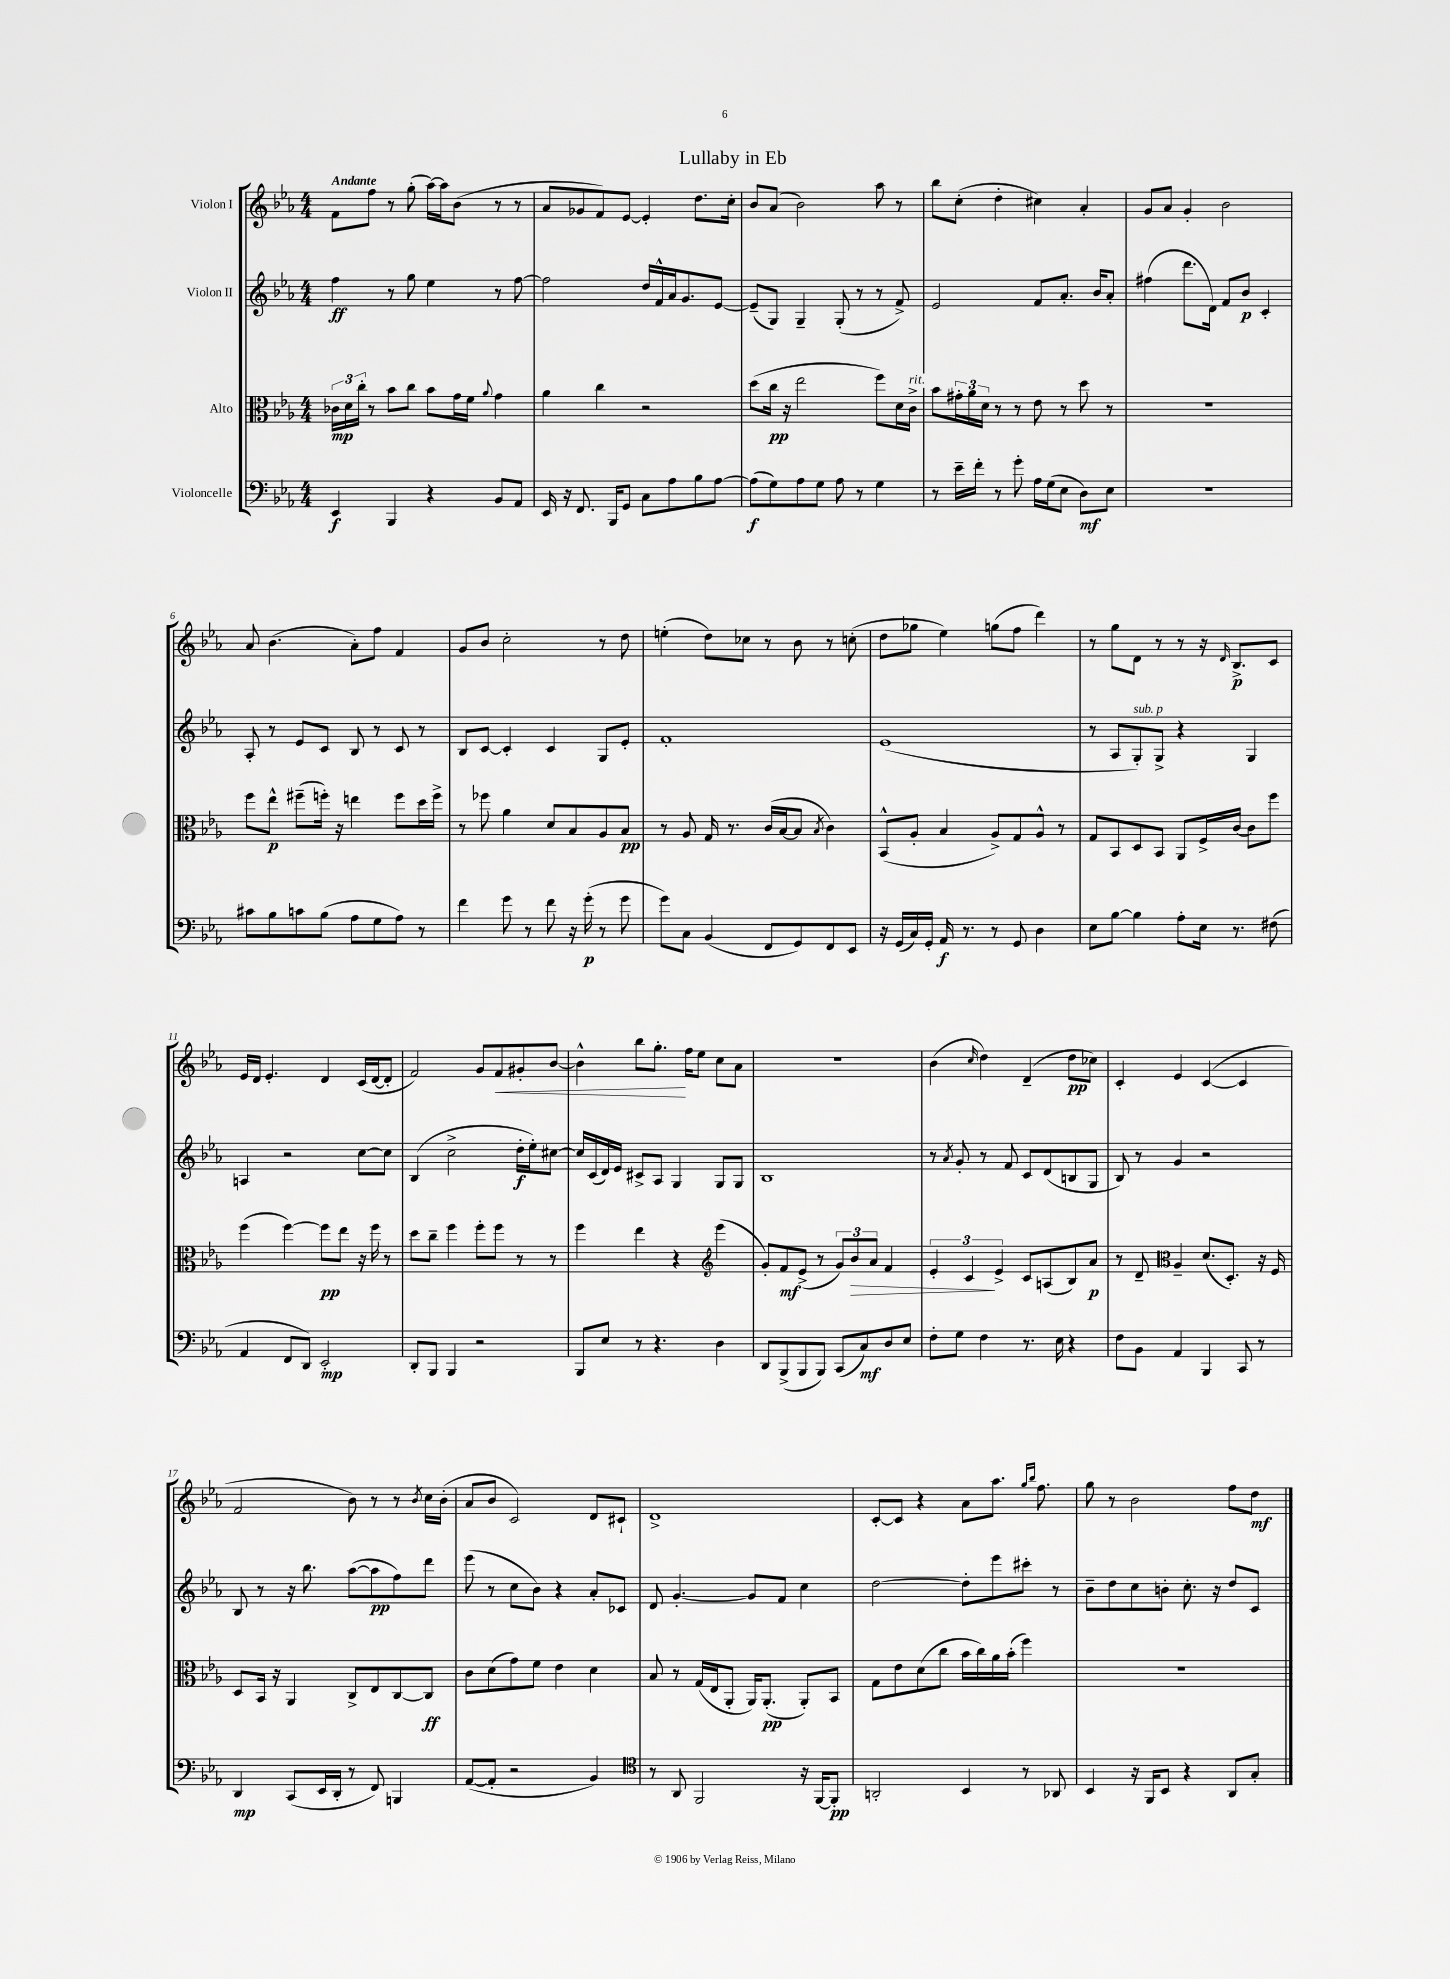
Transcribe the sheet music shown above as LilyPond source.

\header { title = "Lullaby in Eb" }
<<
\new StaffGroup <<
\new Staff = "s0" \with { instrumentName = "Violon I" } {
    \clef treble \key ees \major \numericTimeSignature \time 4/4 \tempo "Andante"
    f'8 f''8 r8 g''8-.( aes''16~) aes''16 bes'8( r8 r8 |
    aes'8 ges'8 f'8) ees'8~ ees'4-. d''8. c''16-. |
    bes'8 aes'8( bes'2) aes''8 r8 |
    bes''8 c''8-.( d''4-. cis''4) aes'4-. |
    g'8 aes'8 g'4-. bes'2 |
    aes'8 bes'4.( aes'8-.) f''8 f'4 |
    g'8 bes'8 c''2-. r8 d''8 |
    e''4-.( d''8) ces''8 r8 bes'8 r8 c''8-.( |
    d''8 ges''8 ees''4) g''8( f''8 d'''4) |
    r8 g''8 d'8 r8 r8 r16 \grace { d'16 } bes8.->\p c'8 |
    ees'16 d'16 ees'4.-. d'4 c'16( d'16~ d'8-. |
    f'2) g'8 f'8\< gis'8-. bes'8~ |
    bes'4-^ bes''8 g''8.-.\! f''16 ees''8 c''8 aes'8 |
    R1 |
    bes'4( \grace { c''16 } d''4) d'4--( d''8\pp ces''8) |
    c'4-. ees'4 c'4~( c'4 |
    f'2 bes'8) r8 r8 \acciaccatura { bes'8 } c''16 bes'16-.( |
    aes'8 bes'8 c'2) d'8 cis'8-! |
    d'1-> |
    c'8~-. c'8 r4 aes'8 aes''8. \grace { g''16 bes''16 } f''8. |
    g''8 r8 bes'2 f''8 d''8\mf \bar "|." |
}
\new Staff = "s1" \with { instrumentName = "Violon II" } {
    \clef treble \key ees \major \numericTimeSignature \time 4/4
    f''4\ff r8 g''8 ees''4 r8 f''8~ |
    f''2 d''16 f'16-^ aes'16 g'8. ees'8~ |
    ees'8--( g8) g4-- g8-.( r8 r8 f'8->) |
    ees'2 f'8 aes'8.-. bes'16 aes'8-. |
    fis''4( d'''8. d'16) f'8 bes'8\p c'4-. |
    aes8-. r8 ees'8 c'8 bes8 r8 c'8 r8 |
    bes8 c'8~ c'4-. c'4 g8 ees'8-. |
    f'1-. |
    ees'1( |
    r8 aes8 g8-.^\markup { \italic "sub. p" }) g8-> r4 g4 |
    a4 r2 c''8~ c''8 |
    bes4( c''2-> d''16-.\f ees''16-.) cis''8~ |
    cis''16 c'16( d'16) ees'16 cis'8-> aes8 g4 g8 g8 |
    bes1 |
    r8 \acciaccatura { aes'8 } g'8-. r8 f'8 c'8 d'8( b8 g8 |
    bes8) r8 g'4 r2 |
    bes8 r8 r16 bes''8. aes''8~( aes''8\pp f''8) d'''8 |
    ees'''8( r8 c''8 bes'8) r4 aes'8-. ces'8 |
    d'8 g'4.~-. g'8 f'8 c''4 |
    d''2~ d''8-. ees'''8 cis'''8-. r8 |
    bes'8-- d''8 c''8 b'8-. c''8.-. r16 d''8 c'8 \bar "|." |
}
\new Staff = "s2" \with { instrumentName = "Alto" } {
    \clef alto \key ees \major \numericTimeSignature \time 4/4
    \tuplet 3/2 { ces'16\mp d'16 c''16-. } r8 bes'8 c''8 bes'8 g'16 f'16 \appoggiatura { aes'8 } g'4 |
    aes'4 c''4 r2 |
    d''8( c''16\pp r16 ees''2 f''8) d'16 c'16->^\markup { \italic "rit." } |
    bes'8 \tuplet 3/2 { gis'16-. aes'16 d'16 } r8 r8 ees'8 r8 d''8 r8 |
    R1 |
    f''8 ees''8-^\p fis''8--( f''16-.) r16 e''4 f''8 d''16 f''16-> |
    r8 fes''8 aes'4 d'8 bes8 aes8 bes8\pp |
    r8 aes8 g16 r8. c'16( bes16~ bes8 \acciaccatura { bes8 } c'4) |
    bes,8-^( aes8-. bes4 aes8->) g8 aes8-^ r8 |
    g8 bes,8 d8 bes,8 aes,8 f16-> c'16~ c'8 f''8 |
    f''4( f''4~) f''8\pp ees''8 r16 f''16 r8 |
    d''8 c''8-- f''4 f''8-. f''8 r8 r8 |
    f''4 ees''4 r4 \clef treble ees'''4( |
    g'8-.) f'8\mf ees'8->( r8 \tuplet 3/2 { g'8) bes'8\> aes'8 } f'4 |
    \tuplet 3/2 { ees'4-. c'4\! ees'4-> } c'8 a8( bes8) aes'8\p |
    r8 d'8-- \clef alto aes4-- d'8.( d8.-.) r16 f16 |
    d8 bes,16 r16 aes,4 c8-> ees8 c8~ c8\ff |
    c'8 d'8( g'8) f'8 ees'4 d'4 |
    bes8 r8 g16( ees16 aes,8-. aes,16) aes,8.-.\pp( aes,8-.) bes,8 |
    g8 ees'8 d'8( c''8 bes'16 c''16) aes'16 bes'16-.( f''4) |
    R1 \bar "|." |
}
\new Staff = "s3" \with { instrumentName = "Violoncelle" } {
    \clef bass \key ees \major \numericTimeSignature \time 4/4
    ees,4\f bes,,4 r4 bes,8 aes,8 |
    ees,16 r16 f,8. bes,,16 g,8 c8 aes8 bes8 aes8~ |
    aes8\f( g8) aes8 g8 aes8 r8 g4 |
    r8 ees'16-- f'16-. r8 g'8-. aes16 g16( ees8 d8\mf) ees8 |
    R1 |
    cis'8 bes8 c'8 bes8( aes8 g8 aes8) r8 |
    f'4 g'8 r8 f'8 r16 g'16-.\p( r8 g'8 |
    g'8) c8 bes,4( f,8 g,8) f,8 ees,8 |
    r16 g,16( c16) g,16-. aes,16\f r8. r8 g,8 d4 |
    ees8 bes8~ bes4 aes8-. ees16 r8. fis8( |
    aes,4 f,8 d,8) ees,2-.\mp |
    d,8-. bes,,8 bes,,4 r2 |
    bes,,8 ees8 r8 r4. d4 |
    d,8 bes,,8->( bes,,8 bes,,8) c,8( c8\mf) d8 ees8 |
    f8-. g8 f4 r8. ees16 r4 |
    f8 bes,8 aes,4 bes,,4 c,8 r8 |
    d,4\mp c,8( ees,16 d,16-. r8 f,8) b,,4 |
    aes,8~( aes,8-. r2 bes,4) |
    \clef tenor r8 aes,8 f,2 r16 f,16~ f,8-.\pp |
    a,2-. bes,4 r8 aes,8 |
    bes,4 r16 f,16 bes,8 r4 aes,8 g8-. \bar "|." |
}
>>
>>
